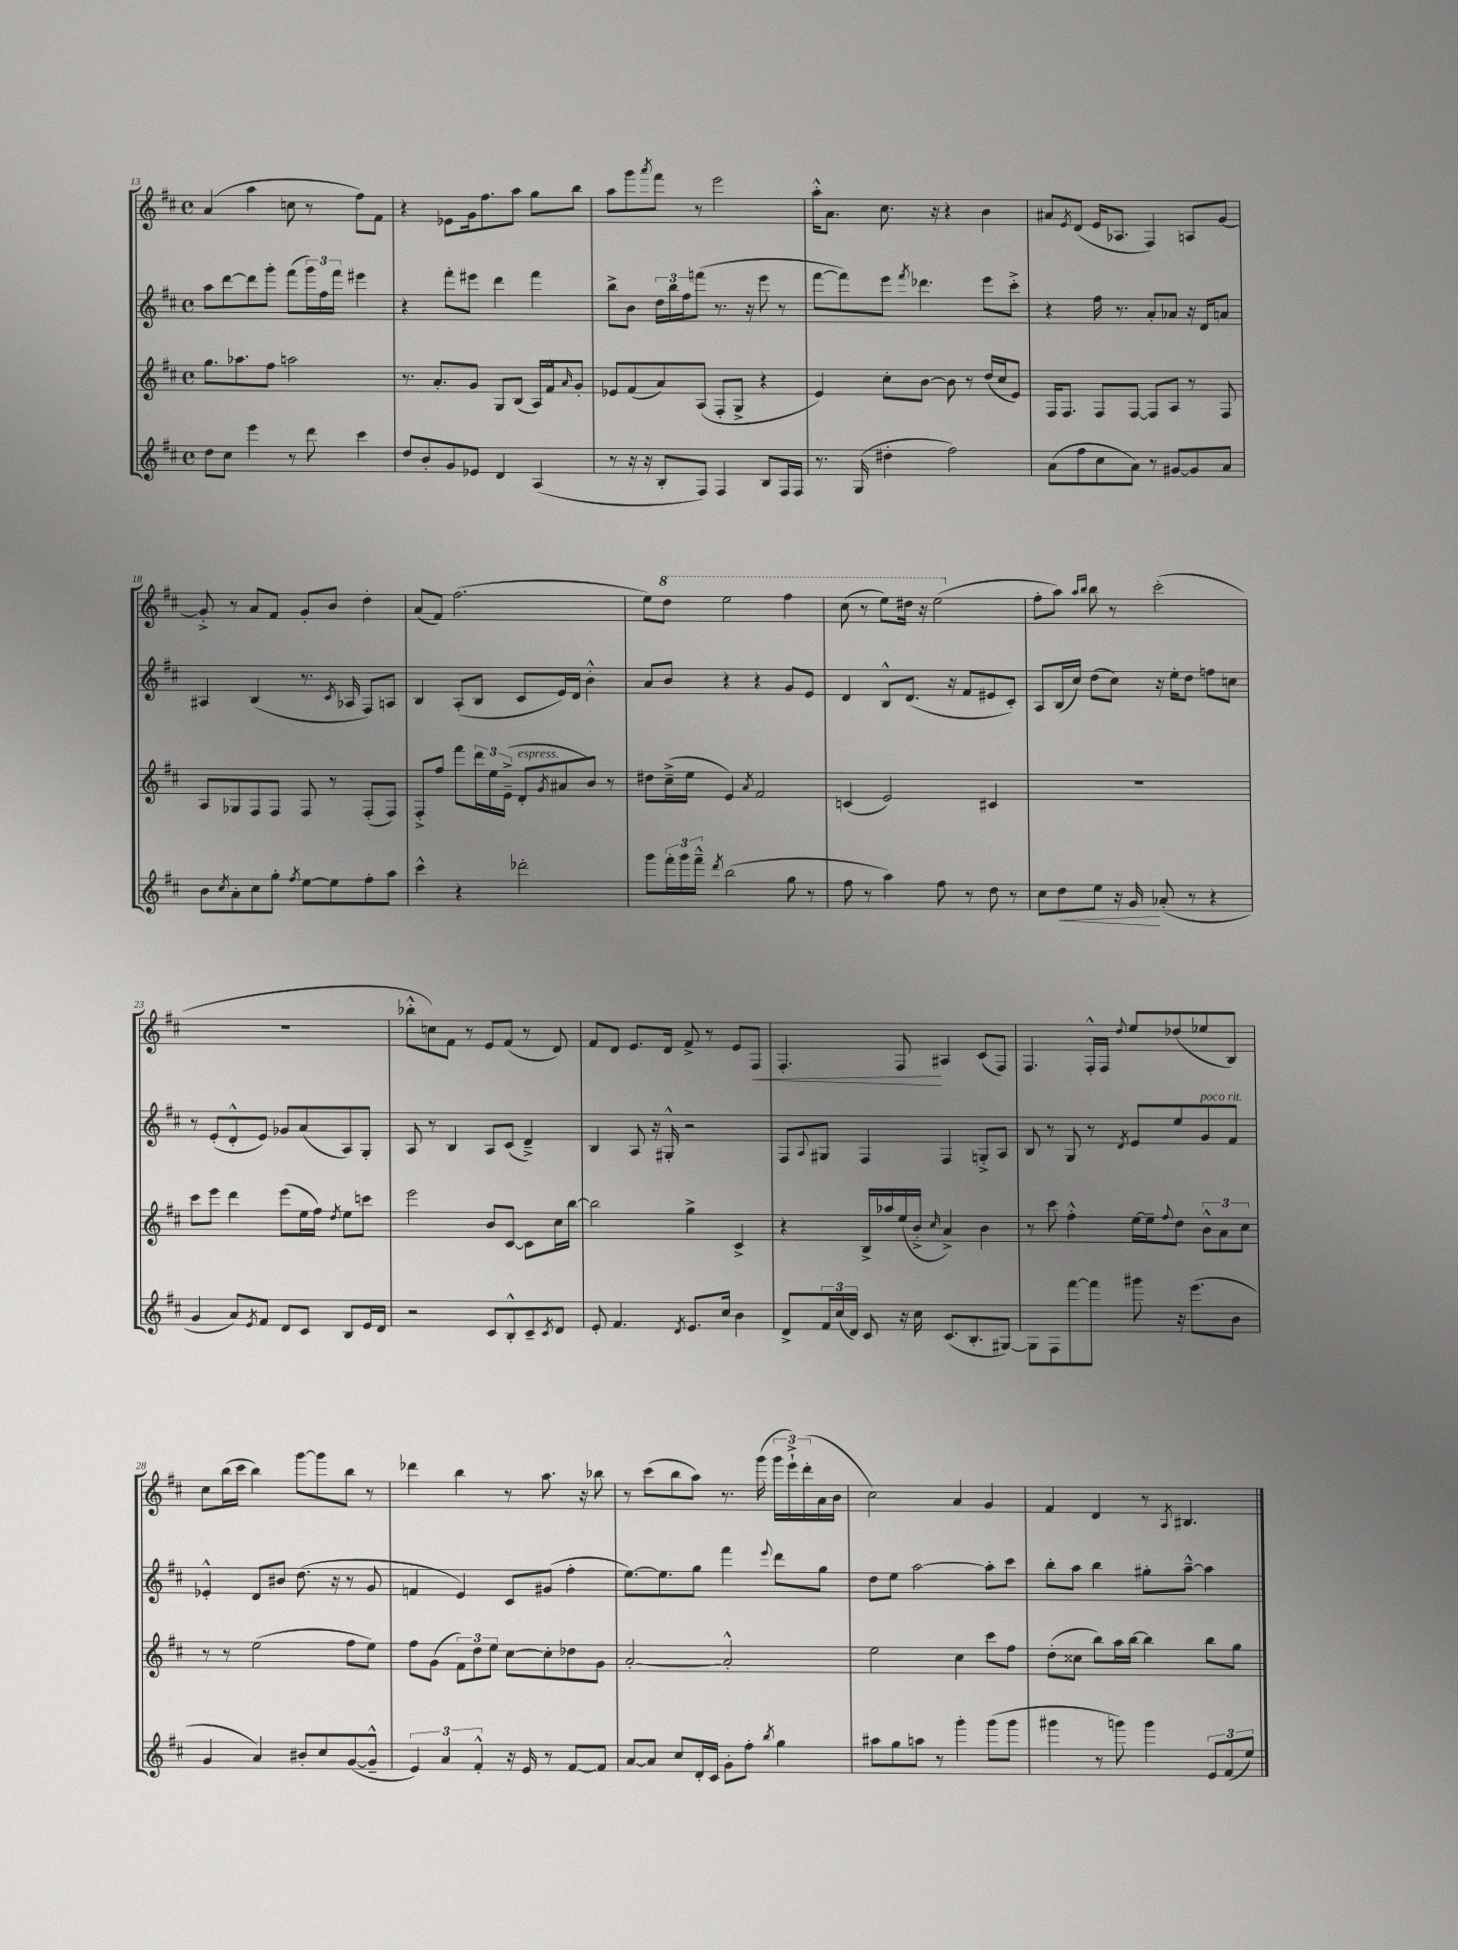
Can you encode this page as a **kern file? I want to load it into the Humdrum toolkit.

**kern	**kern	**kern	**kern
*staff4	*staff3	*staff2	*staff1
*clefG2	*clefG2	*clefG2	*clefG2
*k[f#c#]	*k[f#c#]	*k[f#c#]	*k[f#c#]
*M4/4	*M4/4	*M4/4	*M4/4
*met(c)	*met(c)	*met(c)	*met(c)
8dd	8.gg	8aa	(4a
8cc#	.	[8ddd	.
.	8.aa-	.	.
4eee	.	8ddd]	4aa
.	8ff#	8ggg'	.
8r	2aa	(8fff#	8cc
8ddd	.	24ggg)	8r
.	.	24ff#	.
.	.	24fff#	.
4ccc#	.	4eee#	8ff#)
.	.	.	8f#
=	=	=	=
8dd	8.r	4r	4r
8b'	.	.	.
.	8.a'	.	.
8g	.	8fff#'	8e-
8e-	8g	8eee#	16g
.	.	.	8.ff#
4d	8G	4ddd	.
.	(8B	.	8aa
(4A	16A)	4fff#	8gg
.	16f#^^	.	.
.	16qqa	.	.
.	8g'	.	8bb
=	=	=	=
8r	8e-	8bb^	8aa
16r	(8f#	8b	8ggg
16r	.	.	.
.	.	.	8qaaa
8B'	8a)	24dd	8fff#
.	.	24bb	.
.	.	24ff#	.
8F#)	(8A	(8fff	8r
4F#	8F#'	8.r	2eee
.	8G^	.	.
.	.	16r	.
8B	4r	8eee	.
16F#	.	8r	.
16F#	.	.	.
=	=	=	=
8.r	4e)	[8fff#	16aa'^^
.	.	.	8.a
.	.	8fff#])	.
(16G	.	.	.
4dd#'	8cc#'	8eee	8.cc#
.	.	8qfff#	.
.	[8b	4.ddd-	.
.	.	.	16r
2ff#)	8b]	.	4r
.	8r	.	.
.	(16dd	8eee	4b
.	16cc#	.	.
.	8e)	8ccc#'^	.
=	=	=	=
(8a	16F#	4r	8a#
.	8.F#	.	.
.	.	.	8qe
8ff#	.	.	(8d
8cc#	8F#	16ff#	16e
.	.	8.r	8.A-
8a)	[8F#	.	.
8r	8F#]	8a'	4F#)
[8g#	8A	8a-	.
8g#]	8r	16r	8A
.	.	16d	.
8a	8F#	8a	[8g
=	=	=	=
8b	8A	4A#	8g'^]
8qcc#	.	.	.
8a'	8G-	.	8r
8cc#	8F#	(4B	8a
8gg'	8F#	.	8f#
8qff#	.	.	.
[8ee	8F#	8.r	8g'
8ee]	8r	.	8b
.	.	8qc#	.
.	.	16A-	.
8ff#'	(8F#'	8F#)	4dd'
8aa	8F#)	8A	.
=	=	=	=
4ccc#^^	8F#'^	4B	(8a
.	8ff#	.	8f#)
4r	8fff#	(8A'	(2.ff#
.	24ddd	8B	.
.	24ee	.	.
.	(24e~^	.	.
2ddd-'	8d'	8c#	.
.	8qg	.	.
.	8a#	16e)	.
.	.	16d	.
.	8b)	4b'^^	.
.	8r	.	.
=	=	=	=
8ggg	8dd#	8a	8ee)
24fff#'	(16cc#~^	8b	8ddd
24ggg	.	.	.
.	16ee	.	.
24fff#~^^	.	.	.
8qddd	.	.	.
(2bb	4e)	4r	2eee
.	8qa	.	.
.	2f#	4r	.
8gg	.	8g	4fff#
8r	.	8e	.
=	=	=	=
8ff#	(4c	4d	(8ccc#
8r	.	.	8r
4aa)	2e)	8B^^	8eee)
.	.	(8.d	16ddd#
.	.	.	16r
8ff#	.	.	(2eee
.	.	16r	.
8r	.	8f#	.
8dd	4c#	8e#	.
8r	.	8c#')	.
=	=	=	=
8cc#	1r	8A	8ff#'
8dd	.	(16B	8aa)
.	.	16cc#)	.
.	.	.	16qqaa
.	.	.	16qqbb
8ee	.	(8dd	8bb
16r	.	8cc#)	8r
16g	.	.	.
(8a-'	.	16r	(2ccc#'
.	.	16ee'	.
8r	.	8dd	.
4r	.	8ff	.
.	.	8cc	.
=	=	=	=
4g	8ccc#	8r	1r
.	8eee	(8e'	.
8a)	4ddd	8d'^^	.
8qe	.	.	.
8f#	.	8e)	.
8d	(8eee	8g-	.
8c#	16ee	(8a	.
.	16ff#)	.	.
.	8qdd	.	.
8B	8ee	8A)	.
16e	8ccc	8G'	.
16d	.	.	.
=	=	=	=
2r	2eee	8A	8bb-'^^
.	.	8r	8cc)
.	.	4B	8f#
.	.	.	8r
8c#	8b	8A	8e
8B'^^	[8c#	(8c#	(8f#
8c#~	8c#]	4d~^)	8r
8qc#	.	.	.
8d	16cc#	.	8d)
.	[16bb	.	.
=	=	=	=
8e'	2bb]	4B	8f#
4.f#	.	.	8d
.	.	8A	8.e
.	.	16r	.
.	.	16G#'^^	16d
8qd	.	.	.
8.e	4gg^	2r	8f#^
.	.	.	8r
16cc#	.	.	.
4b	4c#^	.	8e
.	.	.	8F#
=	=	=	=
8d^	4r	8F#	4.F#'
.	.	8qqA	.
24f#	.	8G#	.
(24cc#	.	.	.
24d)	.	.	.
8c#	16B^	4F#	.
.	16aa-	.	.
16r	(16ee	.	8F#
16cc#	16b'^	.	.
.	16qqcc#	.	.
(8.c#	4a^)	4F#	4A#
8.B'	.	.	.
.	4b	8G'^	(8c#
[8G#)	.	8A	8F#)
=	=	=	=
8G#]	8r	8B	4.F#
8F#	8ccc#	8r	.
[8fff#	4ff#'^^	8G	.
8fff#]	.	8r	16F#'^^
.	.	.	16F#
.	.	8qd	8qqdd
8ggg#	[16ee	8e	8ee
.	16ee~]	.	.
.	8qqff#	.	.
16r	8dd	8ee	(8dd-
(8.eee	.	.	.
.	12b^^	8g	8ee-
.	12a	.	.
8b	.	8f#	8B)
.	12cc#	.	.
=	=	=	=
4g	8r	4e-'^^	8cc#
.	8r	.	(16bb
.	.	.	16ccc#
4a)	(2ee	8d	4bb)
.	.	8b#	.
8b#'	.	(8.dd	[8ggg
8cc#	.	.	8ggg]
.	.	16r	.
([8g	8ff#	8r	8bb
8g~^^]	8ee)	8g	8r
=	=	=	=
6e)	8ff#	4f	4ddd-
.	(8g	.	.
6a	.	.	.
.	12f#)	4e)	4bb
6f#'^^	12dd	.	.
.	12ee	.	.
16r	[8cc#	8c#	8r
16e	.	.	.
8r	8cc#']	(8g#	8.aa
[8f#	8dd-	4ff#'	.
.	.	.	16r
8f#]	8g	.	8bb-
=	=	=	=
[8a	[2a'	[8.ee)	8r
8a]	.	.	(8ccc#
.	.	8.ee]	.
8cc#	.	.	8bb
16d'	.	8gg	8aa)
16c#	.	.	.
8g'	2a'^^]	4fff#	8.r
8ff#'	.	.	.
.	.	.	(16ggg
8qbb	.	8qqeee	.
4gg	.	8ddd	24ggg
.	.	.	24eee`^)
.	.	.	(24ddd'
.	.	8gg	16a
.	.	.	16b
=	=	=	=
8aa#	2ee	8dd	2cc#)
8gg	.	8ee	.
8aa	.	[2aa	.
8r	.	.	.
4ggg'	4cc#	.	4a
(8ggg	8ccc#	8aa']	4g
8ggg	8ff#	8ccc#	.
=	=	=	=
4ggg#	(8dd'	8bb'	4f#
.	8cc##	8aa	.
8r	8bb)	4bb	4d
8ggg)	16aa	.	.
.	[16bb	.	.
4ggg	4bb]	8gg#'	8r
.	.	.	8qA
.	.	[8aa~^^	4.B#
12e	8bb	4aa]	.
(12f#	.	.	.
.	8gg	.	.
12ee)	.	.	.
==	==	==	==
*-	*-	*-	*-
